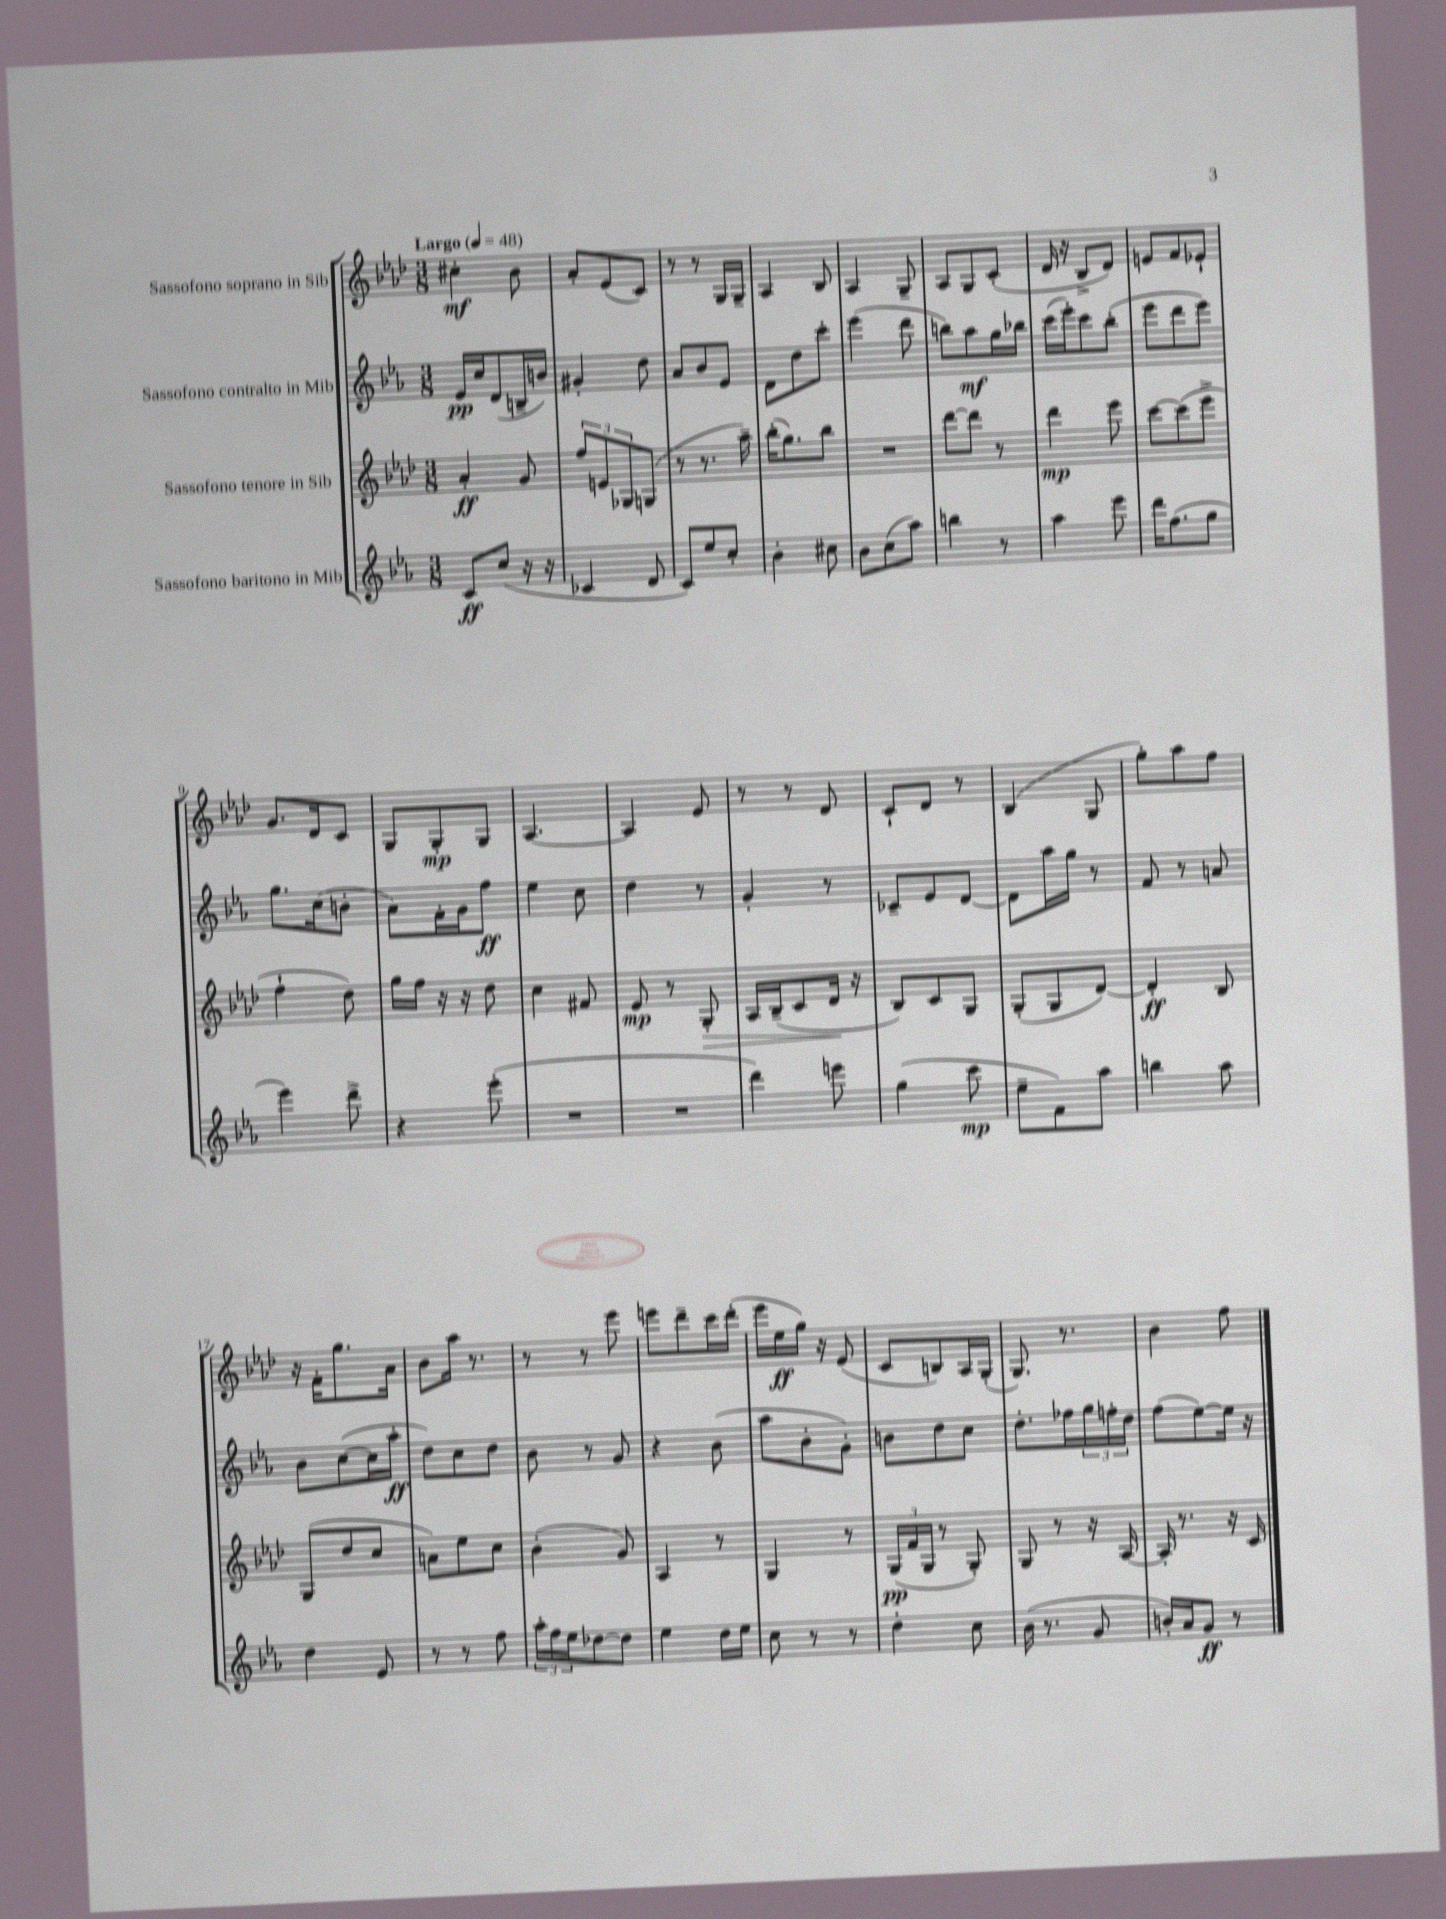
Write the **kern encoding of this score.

**kern	**kern	**kern	**kern
*staff4	*staff3	*staff2	*staff1
*clefG2	*clefG2	*clefG2	*clefG2
*k[b-e-a-]	*k[b-e-a-d-]	*k[b-e-a-]	*k[b-e-a-d-]
*M3/8	*M3/8	*M3/8	*M3/8
*MM48	*MM48	*MM48	*MM48
8c	4a-'	16e-	4cc#'
.	.	16cc	.
(8cc	.	(8d	.
16r	8g	16B~	8b-
16r	.	16b)	.
=	=	=	=
4c-	12ff	4g#'	8a-'
.	12e	.	.
.	.	.	(8e-
.	12G-	.	.
8d	(8G	8dd	8c)
=	=	=	=
8c)	8r	8a-	8r
8ee-	8.r	8b-	8r
8cc'	.	8e-	16G
.	16aa-~)	.	16G~
=	=	=	=
4b-'	(16bb-'	8d	4A-
.	8.gg)	.	.
.	.	8dd	.
8cc#	8bb-	8ccc'	8B-
=	=	=	=
8b-	4.r	(4eee-	4A-
(8cc	.	.	.
8aa-)	.	8ddd	8G~
=	=	=	=
4bb	[8ddd-	8bb)	8A-
.	8ddd-]	8aa-	8G
8r	8r	16gg	(8c'
.	.	16bb-	.
=	=	=	=
4aa-	4ddd-	(16ccc	16d-
.	.	16eee-')	16r
.	.	8ccc	8B-^
8eee-	8eee-	(8bb-'	8d-)
=	=	=	=
16ddd	[8ccc	8eee-	8e
(8.ff	.	.	.
.	(8ccc]	8ddd	8f
8gg	8eee-^	8eee-)	8e-`
=	=	=	=
4eee-)	4ff`	8.gg	8.g
.	.	(16cc	16d-
8ddd^	8dd-)	8b'	8c
=	=	=	=
4r	16gg	8a-)	8G
.	16ff	.	.
.	16r	16f'	8G'
.	16r	16g	.
(8eee-'	8dd-	8ff	8G
=	=	=	=
4.r	4cc	4ee-	[4.A-
.	8f#	8cc	.
=	=	=	=
4.r	8e-	4dd	4A-]
.	8r	.	.
.	8G'	8r	8e-
=	=	=	=
4ddd)	16A-	4g'	8r
.	(16B-~	.	.
.	8c	.	8r
8eee	16d-	8r	8d-
.	16r	.	.
=	=	=	=
(4gg	8B-)	8c-~	8c`
.	8c	8e-	8d-
8ccc	8G	[8d	8r
=	=	=	=
8ee-~	(8G'	8d]	(4B-
8f)	8G	16aa-	.
.	.	16gg	.
8aa-	[8d-)	8r	8G
=	=	=	=
4bb	4d-']	8f	8gg')
.	.	8r	8aa-
8aa-	8B-	8a	8ff
=	=	=	=
4dd	(8G	8b-	16r
.	.	.	16f'
.	8dd-	([8cc	8.gg
8e-	8cc	16cc]	.
.	.	16aa-'	16a-
=	=	=	=
8r	8a)	8dd)	8b-
8r	8ee-	8cc	16aa-
.	.	.	8.r
8ff	8cc	8dd	.
=	=	=	=
24aa-'	(4b-'	8b-	8r
24ff	.	.	.
24ee-	.	.	.
[8dd-	.	8r	8r
8dd-]	8g)	8g	8eee-
=	=	=	=
4ee-	4A-	4r	8eee
.	.	.	8ddd-~
16dd	8r	(8b-	16ccc
16ee-	.	.	(16ddd-'
=	=	=	=
8cc	4G	8aa-	16eee-
.	.	.	16ee-
8r	.	8b-'	16gg)
.	.	.	16r
8r	8r	8g')	(8e-
=	=	=	=
4dd'	(24G	8b	8c
.	24f	.	.
.	24G	.	.
.	8r	8dd	8B)
8cc	8G')	8cc	16A-
.	.	.	(16G'
=	=	=	=
(16b-	8G	8.dd'	8.G)
8.r	.	.	.
.	8r	.	.
.	.	16ff-	8.r
8g	16r	24gg	.
.	.	24ff'	.
.	[16A-	.	.
.	.	24dd	.
=	=	=	=
16b')	16A-']	(8ff	4b-
16a-	8.r	.	.
8g	.	[8ee-)	.
8r	16r	16ee-]	8ff
.	16c	16r	.
==	==	==	==
*-	*-	*-	*-
